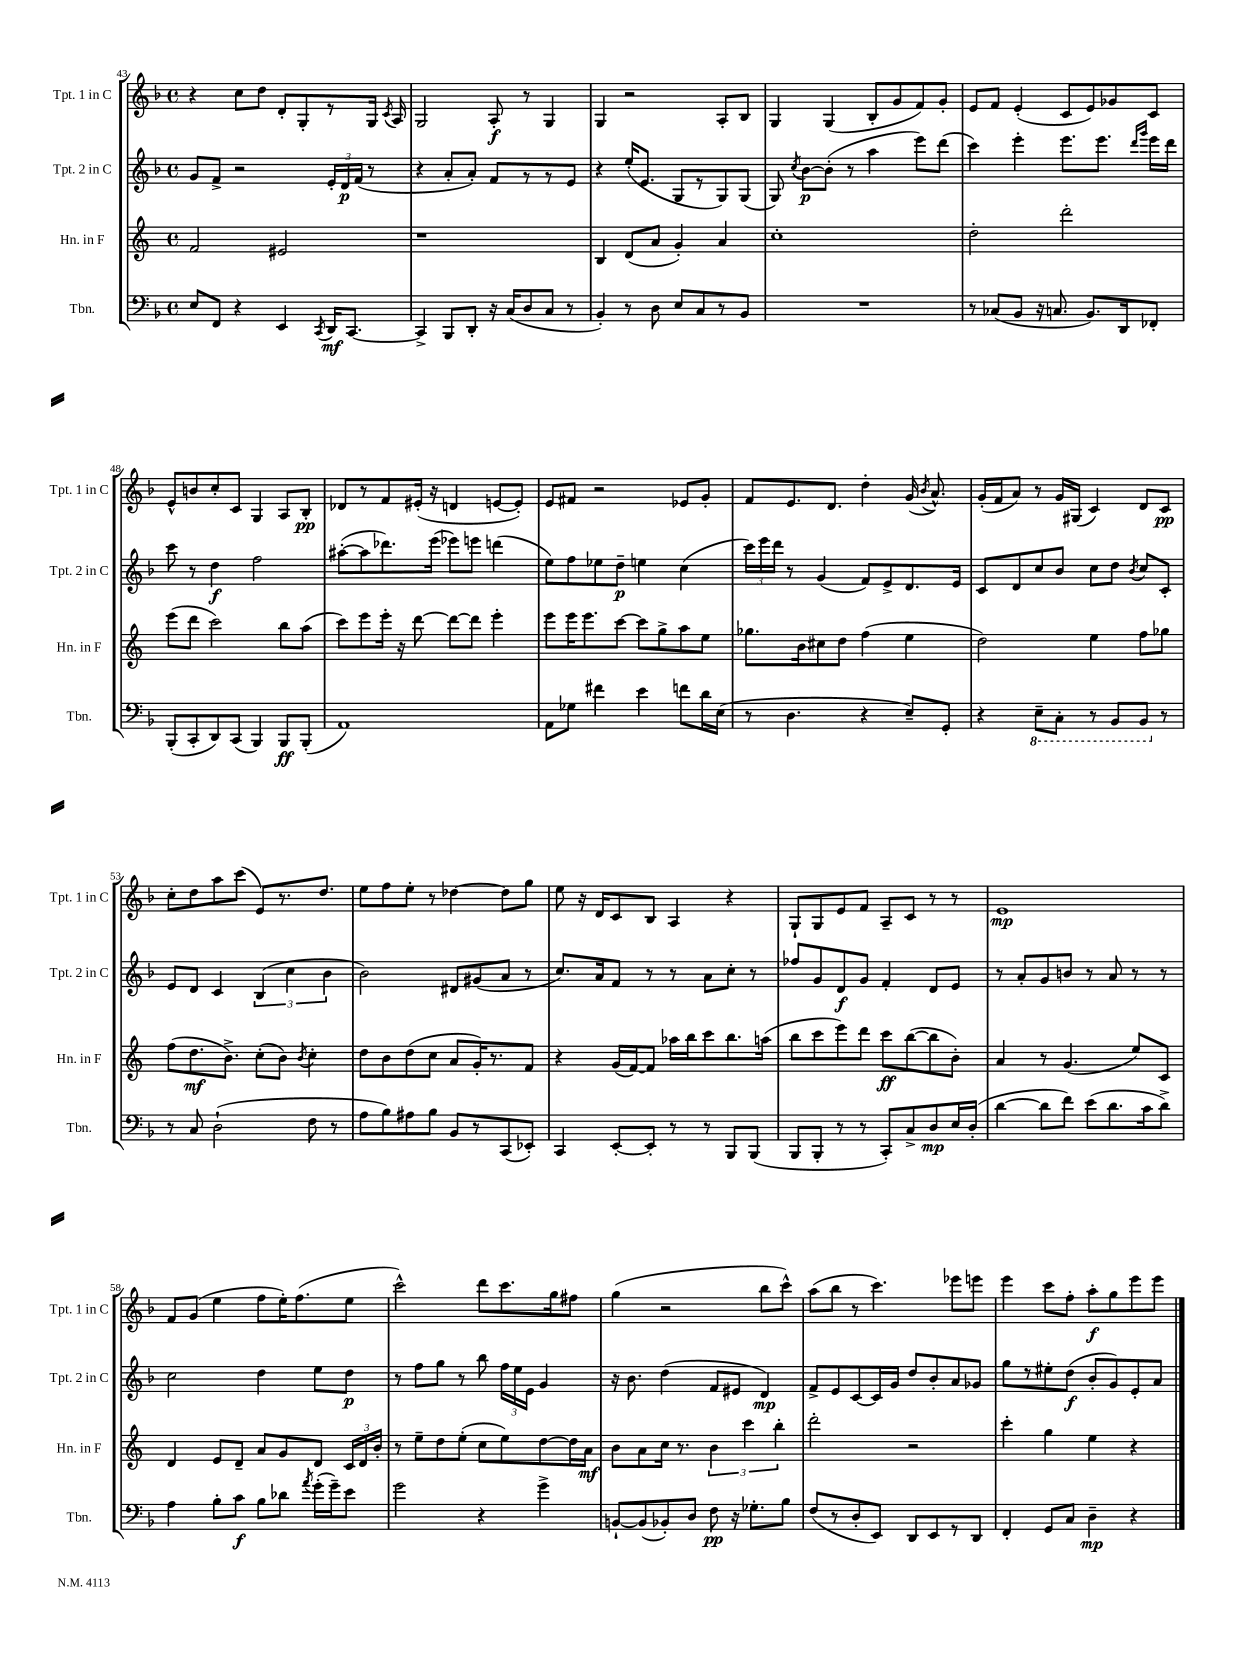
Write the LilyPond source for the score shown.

<<
\new StaffGroup <<
\new Staff = "s0" \with { instrumentName = "Tpt. 1 in C" shortInstrumentName = "Tpt. 1 in C" } {
    \clef treble \key f \major \defaultTimeSignature \time 4/4
    \autoBeamOff r4 c''8[ d''8] d'8[-. g8-. r8 g16] \acciaccatura { c'8 } a16 |
    g2 a8-.\f r8 g4 |
    g4 r2 a8[-. bes8] |
    g4 g4( bes8[-. g'8 f'8) g'8]-. |
    e'8[ f'8] e'4-.( c'8[ e'8) ges'8 c'8] |
    e'8[-^ b'8 c''8-. c'8] g4 a8[ bes8]-.\pp |
    des'8[ r8 f'8 eis'16]-.( r16 d'4 e'8[~ e'8]-.) |
    e'8[ fis'8] r2 ees'8[ g'8]-. |
    f'8[ e'8. d'8.] d''4-. g'16( \acciaccatura { bes'8 } a'8.-^) |
    g'16[-.( f'16 a'8]) r8 g'16[ gis16]( c'4) d'8[ c'8]\pp |
    c''8[-. d''8 a''8 c'''8]( e'8[) r8. d''8.] |
    e''8[ f''8 e''8]-. r8 des''4~ des''8[ g''8] |
    e''8 r16 d'16[ c'8 bes8] a4 r4 |
    g8[-! g8 e'8 f'8] a8[-- c'8] r8 r8 |
    e'1\mp |
    f'8[ g'8]( e''4 f''8[ e''16-.) f''8.( e''8] |
    c'''2-^) d'''8[ c'''8. g''16 fis''8] |
    g''4( r2 bes''8[ c'''8]-^) |
    a''8[( bes''8] r8 c'''4.) ees'''8[ e'''8] |
    e'''4 c'''8[ f''8]-. a''8[-.\f g''8 e'''8 e'''8] \bar "|." |
}
\new Staff = "s1" \with { instrumentName = "Tpt. 2 in C" shortInstrumentName = "Tpt. 2 in C" } {
    \clef treble \key f \major \defaultTimeSignature \time 4/4
    \autoBeamOff g'8[ f'8]-> r2 \tuplet 3/2 { e'16[-. d'16\p f'16]( } r8 |
    r4 a'8[-. a'8]-.) f'8[ r8 r8 e'8] |
    r4 e''16[-.( e'8.] g8[ r8 g8) g8]( |
    g8) \acciaccatura { c''8 } bes'8[~\p bes'8]-.( r8 a''4 e'''8[) d'''8]( |
    c'''4) e'''4-. e'''8.[ e'''8.] \grace { d'''16[ g'''16] } e'''16[ d'''16] |
    c'''8 r8 d''4\f f''2 |
    ais''8[~-.( ais''8 des'''8.) e'''16]( ees'''8[) e'''8] d'''4( |
    e''8[) f''8 ees''8 d''8]--\p e''4 c''4( |
    \tuplet 3/2 { c'''16[) e'''16 d'''16] } r8 g'4( f'8[) e'8-> d'8. e'16] |
    c'8[ d'8 c''8 bes'8] c''8[ d''8] \acciaccatura { bes'8 } c''8[ c'8]-. |
    e'8[ d'8] c'4 \tuplet 3/2 { bes4( c''4 bes'4 } |
    bes'2) dis'8[ gis'8( a'8] r8 |
    c''8.[) a'16 f'8] r8 r8 a'8[ c''8]-. r8 |
    fes''8[ g'8 d'8\f g'8] f'4-. d'8[ e'8] |
    r8 a'8[-. g'8 b'8] r8 a'8 r8 r8 |
    c''2 d''4 e''8[ d''8]\p |
    r8 f''8[ g''8] r8 bes''8 \tuplet 3/2 { f''16[ e''16 e'16] } g'4 |
    r16 bes'8. d''4( f'8[ eis'8] d'4\mp) |
    f'8[-> e'8 c'8~ c'16 g'16] d''8[ bes'8-. a'8 ges'8] |
    g''8[ r8 eis''8-. d''8]\f( bes'8[-. g'8) e'8-. a'8] \bar "|." |
}
\new Staff = "s2" \with { instrumentName = "Hn. in F" shortInstrumentName = "Hn. in F" } {
    \clef treble \key c \major \defaultTimeSignature \time 4/4
    \autoBeamOff f'2 eis'2 |
    r1 |
    b4 d'8[( a'8] g'4-.) a'4 |
    c''1-. |
    d''2-. d'''2-. |
    e'''8[( d'''8] c'''2) b''8[ a''8]( |
    c'''8[) e'''8 e'''16]-. r16 d'''8~ d'''8[~ d'''8] e'''4-. |
    e'''8[ e'''16 e'''8. c'''8]~ c'''8[ g''8-> a''8 e''8] |
    ges''8.[ b'16 cis''8 d''8] f''4( e''4 |
    d''2) e''4 f''8[ ges''8] |
    f''8[( d''8.\mf b'8.]->) c''8[-.( b'8]) \acciaccatura { b'8 } c''4-. |
    d''8[ b'8 d''8( c''8] a'8[ g'16-.) r8. f'8] |
    r4 g'16[( f'16~) f'8] aes''16[ b''16 c'''8 b''8. a''16]( |
    b''8[ c'''8 e'''8) d'''8] c'''8[\ff b''8~( b''8 b'8]-.) |
    a'4 r8 g'4.( e''8[) c'8] |
    d'4 e'8[ d'8]-- a'8[ g'8 d'8] \tuplet 3/2 { c'16[ d'16 b'16]-. } |
    r8 e''8[-- d''8 e''8]-.( c''8[ e''8) d''8~ d''16 a'16]\mf |
    b'8[ a'8 c''16] r8. \tuplet 3/2 { b'4 c'''4 b''4-. } |
    d'''2-. r2 |
    c'''4-. g''4 e''4 r4 \bar "|." |
}
\new Staff = "s3" \with { instrumentName = "Tbn." shortInstrumentName = "Tbn." } {
    \clef bass \key f \major \defaultTimeSignature \time 4/4
    \autoBeamOff e8[ f,8] r4 e,4 \acciaccatura { c,8 } d,16[\mf c,8.]~ |
    c,4-> bes,,8[ d,8]-. r16 c16[( d8 c8] r8 |
    bes,4-.) r8 d8 e8[ c8 r8 bes,8] |
    R1 |
    r8 ces8[( bes,8] r16 c8. bes,8.[) d,16 fes,8]-. |
    bes,,8[-.( c,8-. d,8) c,8]( bes,,4) bes,,8[\ff bes,,8]-.( |
    a,1) |
    a,8[ ges8] fis'4 e'4 f'8[ d'16 e16]( |
    r8 d4. r4 e8[--) g,8]-. |
    r4 \ottava #-1 e,8[-- c,8]-. r8 bes,,8[ bes,,8] \ottava #0 r8 |
    r8 c8 d2-!( f8 r8 |
    a8[ bes8) ais8 bes8] bes,8[ r8 c,8( ees,8]-.) |
    c,4 e,8[~-. e,8]-. r8 r8 bes,,8[ bes,,8]( |
    bes,,8[ bes,,8]-. r8 r8 c,8[-.) c8-> d8\mp e16 d16]-.( |
    d'4~ d'8[ f'8]) e'8[( d'8. c'16 d'8]->) |
    a4 bes8[-. c'8]\f bes8[ des'8] \acciaccatura { a'8 } g'16[-.( g'16--) e'8] |
    g'2 r4 g'4-> |
    b,8[~-! b,8( bes,8-.) d8] f8\pp r16 ges8.[-. bes8] |
    f8[( r8 d8-. e,8]) d,8[ e,8 r8 d,8] |
    f,4-. g,8[ c8] d4--\mp r4 \bar "|." |
}
>>
>>
\layout { \context { \Score currentBarNumber = #43 } }
